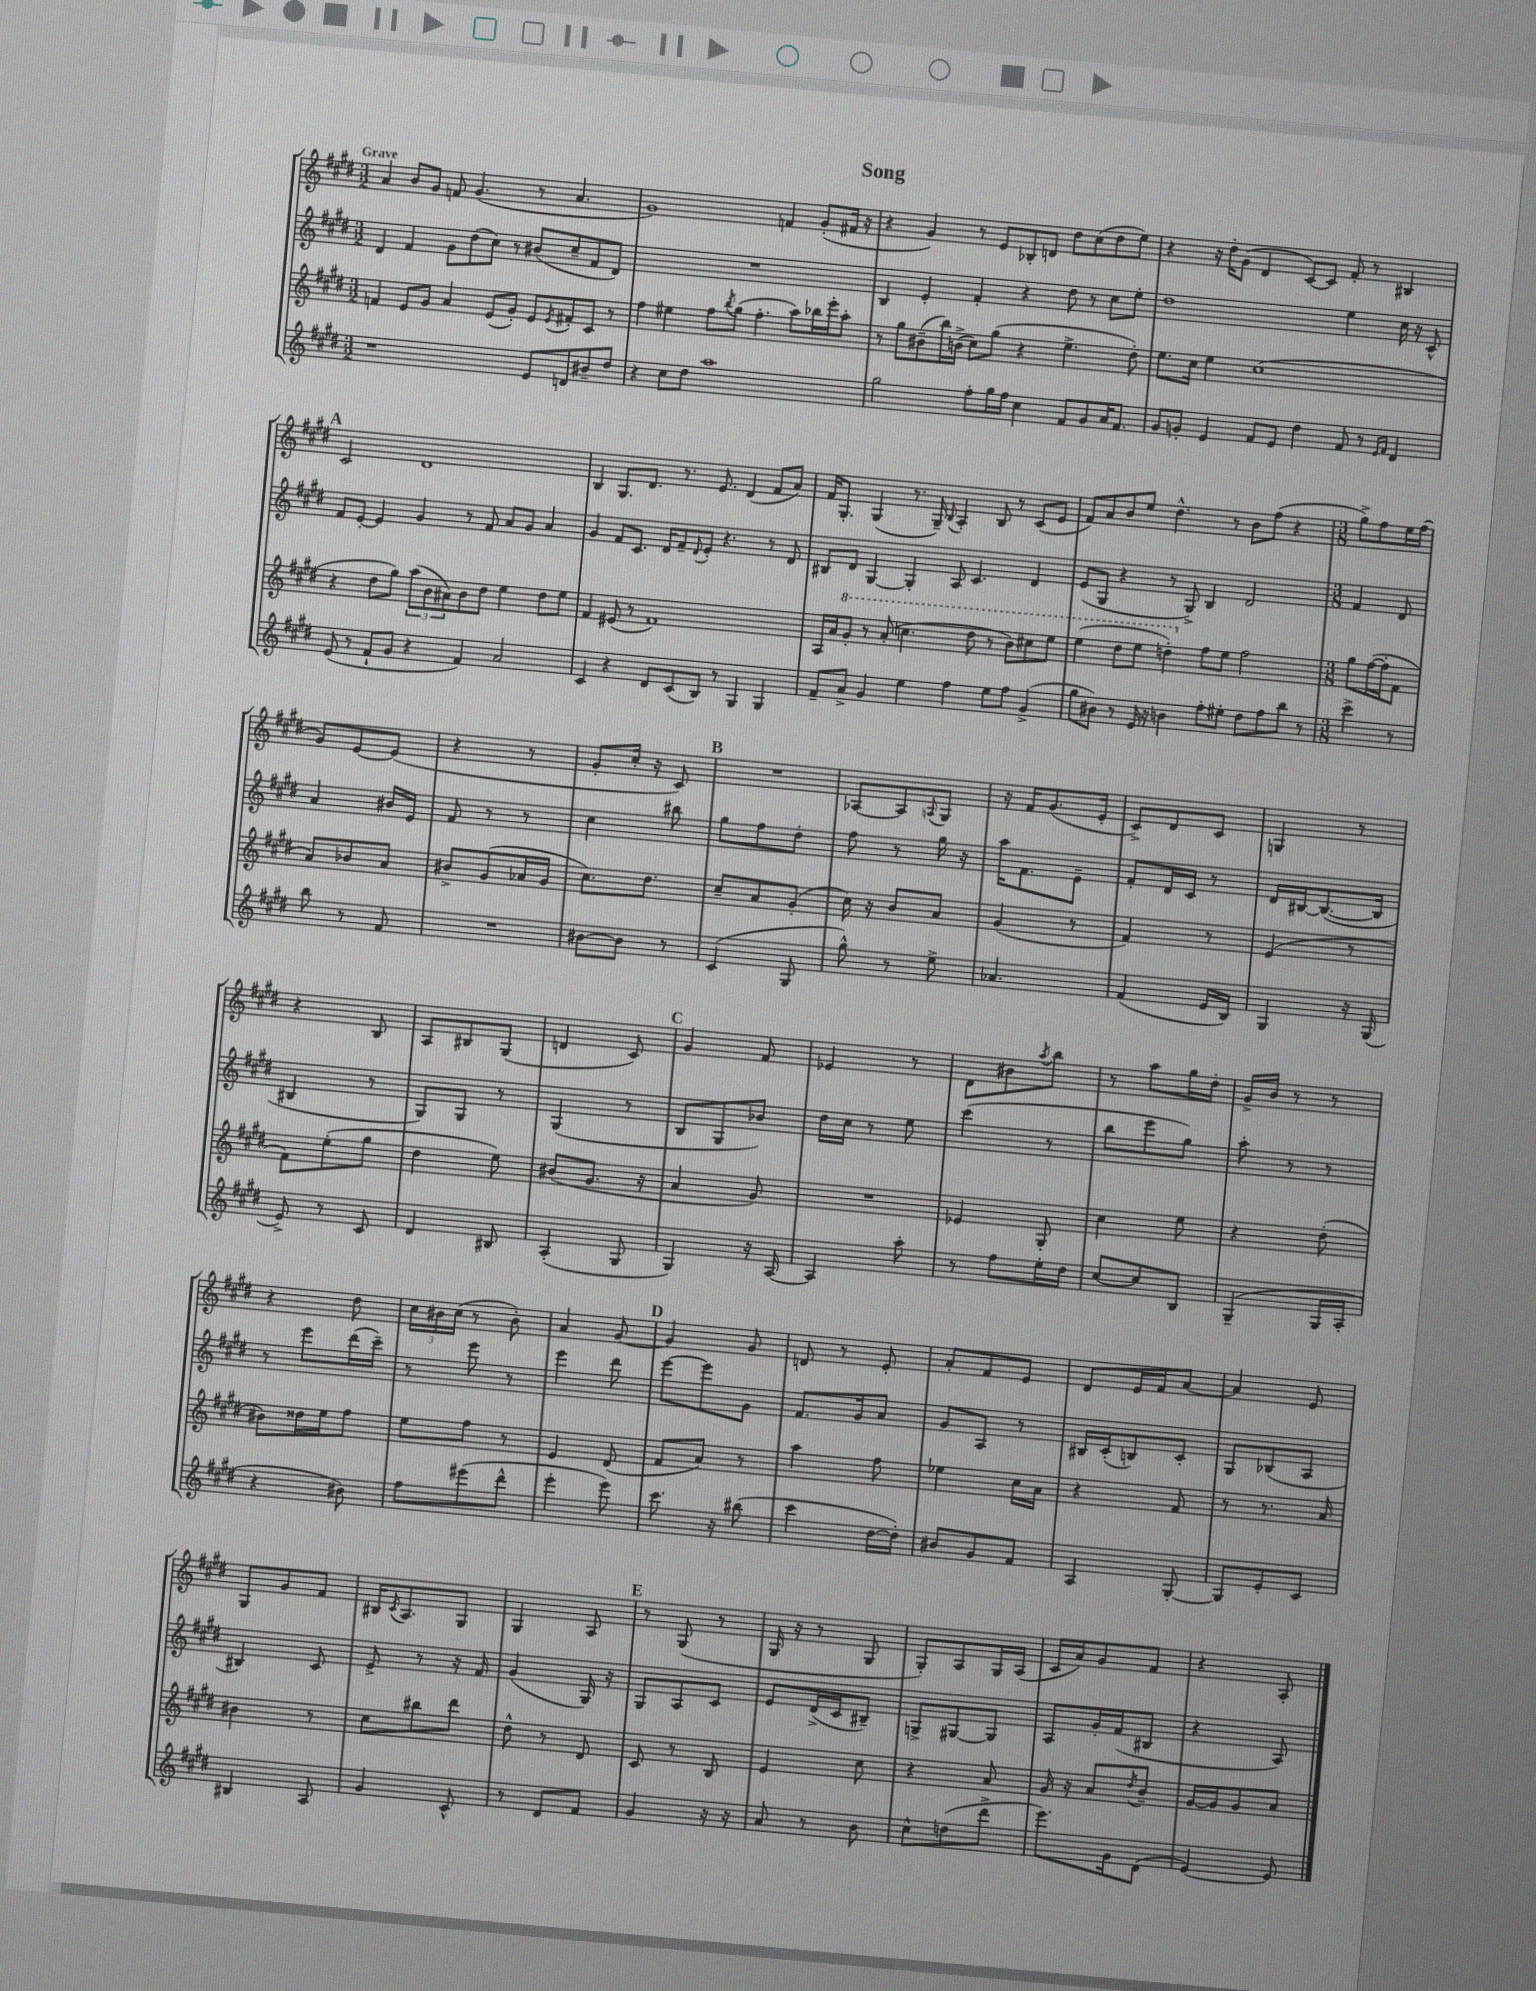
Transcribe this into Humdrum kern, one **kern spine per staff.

**kern	**kern	**kern	**kern
*staff4	*staff3	*staff2	*staff1
*clefG2	*clefG2	*clefG2	*clefG2
*k[f#c#g#d#]	*k[f#c#g#d#]	*k[f#c#g#d#]	*k[f#c#g#d#]
*M3/2	*M3/2	*M3/2	*M3/2
1r	4f/	4d#/	4a/
.	8e/L	4f#/	8b/L
.	8g#/J	.	8g#/J
.	4a/	8g#\L	8f/
.	.	(8dd#\	(4.g#/
.	(8e/L	8cc#\J)	.
.	8g#'/J)	8r	.
8e/L	8e/L	(8b#/L	8r
.	8qe/	.	.
8d/	8f#'/	8cc#~/	4.a/
8b#~/	8c#/J	8f#/	.
8dd#/J	8r	8d#/J)	.
=	=	=	=
4r	4ff#\	1.r	1g#)
8cc#\L	4ee#\	.	.
8dd#\J	.	.	.
1aa	8ff#\L	.	.
.	8qbb/	.	.
.	(8gg#\J	.	.
.	4.ff#'\	.	.
.	.	.	4f/
.	8aa\L)	.	.
.	16bb-\L	.	(8g#'/L
.	16eee'\J	.	.
.	8aa'\J	.	16f#/Jk
.	.	.	16r
=	=	=	=
2gg#\	8r	4B/	4r
.	8gg#\L	.	.
.	(8b#~\	4e'/	4g#/)
.	16bb\L)	.	.
.	(16b^\JJ	.	.
8ff#'\L	8cc#\L)	4f#'/	8r
16gg#\L	(8gg#\J	.	8e/L
16ff#\JJ	.	.	.
4cc#\	4r	4r	8B-'/
.	.	.	8d/J
8f#/L	4.ee^\	8dd#\	8dd#\L
8g#/	.	8r	(8cc#\
16a/K	.	8cc#\L	8dd#\
8.f#/J	.	.	.
.	8dd#'\)	8ee'\J	8ee\J)
=	=	=	=
8g#/L	8.ee\L	1dd#	4r
8g'/J	.	.	.
.	16cc#\Jk	.	.
4e/	4ee\	.	16r
.	.	.	16dd#'\LK
.	.	.	(8g#\J
8f#/L	(1cc#	.	4d#/
8e/J	.	.	.
4dd#\	.	.	[8c#/L)
.	.	.	8c#/]J
8f#/	.	4ee\	8f#'/
8r	.	.	8r
16qqe/LL	.	.	.
16qqf#/JJ	.	.	.
4d#/	.	16cc#\	4B#/
.	.	16r	.
.	.	8c#^^/	.
=	=	=	=
(8e/	4r	8f#/L	2c#/
8r	.	[8e'/J	.
8f#`/L	8dd#\L	4e/]	.
8g#/J	8gg#\J)	.	.
4r	(12aa\L	4g#/	1d#
.	12b\	.	.
.	12a#\)	.	.
4f#/)	8b\	8r	.
.	8dd#\J	8f#/	.
2a/	4ee\	8a/L	.
.	.	8g#/J	.
.	8dd#\L	4a/	.
.	8ee\J	.	.
=	=	=	=
4c#/	4f#/	4g#/	4B/
4r	(8e#/	8f#/L	8.G#/L
.	8r	8.c#/J	.
.	.	.	8.d#/J
8d#/L	1f#)	.	.
.	.	16d#/LK	.
(8c#/	.	8f#~/	8.r
.	.	8qqd#/	.
8B/J)	.	8e'/J	.
.	.	.	8.e/
8r	.	4.r	.
4G#/	.	.	(4d#/
4G#/	.	8r	8f#/L
.	.	8d#/	8a/J)
=	=	=	=
8f#~/L	16A/LL	8B#/L	16f#/LK
.	16a/J	.	8.G#'/J
8a^/J	8gg#'/J	8d#/J	.
4g#/	8r	[4G#/	(4G#/
.	(8aa'/	.	.
4ee\	4.ccc\	4G#'/]	8.r
.	.	.	16G#~/)
.	.	.	8qqB/
4ff#\	.	8A/	4A'/
.	8ddd#\	4.c#/	.
8ee\L	8r	.	8B/
8ff#\J	8bb\L)	.	8r
(4g#^/	8ccc#\	4d#/	(8c#/L
.	8eee\J	.	8e/J
=	=	=	=
8gg#\L	(4eee\	(8e/L	8f#/L)
8b#\J)	.	8G#/J	8a/
8r	8ddd#\L	4r	8b/
16e/	8eee\J	.	8ee/J
16r	.	.	.
4b\	4ddd'\)	8r	4.dd#^^\
.	.	8G#^/)	.
8ff#'\L	8ff#\L	4B/	.
8ee#'\J	8ee\J	.	8r
8dd#\L	2ff#\	2d#/	8b\L
8ff#\	.	.	(8ff#\J
8bb\J	.	.	4r
8r	.	.	.
=	=	=	=
*M3/8	*M3/8	*M3/8	*M3/8
4ccc#^\	8gg#\L	4f#/	8gg#^\L)
.	([16ff#\L	.	8ff#\
.	16ff#'\]J	.	.
8r	8f#\J	8d#/	16ee\L
.	.	.	(16ff#\JJ
=	=	=	=
8bb\	8a/L)	4a/	8g#/L)
8r	8b-/	.	[8e/
8f#/	8a/J	16b#/LL	(8e/]J
.	.	16e/JJ	.
=	=	=	=
4.r	8b#^/L	8f#/	4r
.	(8g#/	8r	.
.	16a-/L	8r	8r
.	16g#/JJ	.	.
=	=	=	=
[8b#\L	8.cc#\L)	4cc#\	8g#'/L
8b#\]J	.	.	16cc#'/Jk
.	8.dd#\J	.	16r
8r	.	8bb#\	8c#/)
=	=	=	=
(4c#/	8cc#~/L	8gg#\L	4.r
.	8a/	8ff#\	.
8G#/	(8g#'/J	8dd#'\J	.
=	=	=	=
8gg#^^\)	16cc#\)	8ff#\	[8A-/L
.	16r	.	.
8r	8b/L	8r	8A-/]
.	.	.	8qqA/
8ee^\	8a/J	16gg#\	8G#/J
.	.	16r	.
=	=	=	=
4.a-/	(4g#/	16aa\LK	16r
.	.	8.f#\	16f#/LK
.	.	.	(8.g#/
.	8r	8e~\J	.
.	.	.	16e'/Jk
=	=	=	=
(4f#/	4f#/)	8f#'/L	8c#^/L)
.	.	16d#/L	8d#/
.	.	16c#/JJ	.
16e/LL	8r	8r	8c#/J
16B/JJ)	.	.	.
=	=	=	=
4G#/	(4e/	16d#/LL	4G/
.	.	[16B#/J	.
.	.	(8.B#/_	.
16r	8r	.	8r
(16G#/	.	16B#/]Jk	.
=	=	=	=
8e^/)	8f#\L)	4B#/	4r
8r	(8ee'\	.	.
8c#/	8gg#\J	8r	8B/
=	=	=	=
4d#/	4dd#\	8G#/L)	8A/L
.	.	8G#/J	8B#/
8B#/	8ee\)	8r	(8G#/J
=	=	=	=
(4A'/	(8b#/L	(4G#/	4d/
.	8.g#/J	.	.
8G#/	.	8r	8c#/)
.	16r	.	.
=	=	=	=
4G#/)	4a/	8B/L	4g#/
.	.	8G#/	.
16r	8g#/)	8b-/J)	8f#/
[16A/	.	.	.
=	=	=	=
4A/]	4.r	16dd#\LL	4e-/
.	.	16cc#\JJ	.
.	.	8r	.
8aa'\	.	8ee\	8r
=	=	=	=
8r	4e-/	(4ccc#\	8d#\L
8ff#\L	.	.	8b#\
.	.	.	8qaa/
16ee'\L	8G#'/	8r	8bb\J
16dd#\JJ	.	.	.
=	=	=	=
[8cc#/L	4cc#\	8bb\L	8r
8cc#/]	.	8eee\	8aa\L
8B/J	8ee\	8gg#\J)	16gg#\L
.	.	.	16dd#'\JJ
=	=	=	=
(4G#~/	4r	8aa'\	16g#^/LL
.	.	.	16b/JJ
.	.	8r	8r
16G#/LL	(8dd#'\	8r	8r
16A'/JJ	.	.	.
=	=	=	=
4r	8b#\L)	8r	4r
.	16dd##\L	8eee\L	.
.	16ee\J	.	.
8b#\)	8ff#\J	(16ddd#\L	8dd#\
.	.	16ccc#~\JJ)	.
=	=	=	=
8ff#\L	8ee\L	8r	24cc#\LL
.	.	.	24b#\
.	.	.	(24cc#\JJ
(8eee#\	8ff#\J	8eee\	8r
8ddd#^^\J	8r	8r	8b#'\)
=	=	=	=
4eee'\	4e/	4eee\	4a/
8eee\)	(8d#/	8ddd#\	[8g#/
=	=	=	=
8.ccc#\	8f#/L	[8eee\L	4g#/]
.	8a/J)	8eee\]	.
16r	.	.	.
(8bb#\	8r	8g#\J	8g#/
=	=	=	=
4ccc#\	4aa\	8.f#/L	8d/
.	.	.	8r
.	.	16g#/k	.
[16dd#\LL	8ff#\	8a/J	8e'/
16dd#'\]JJ)	.	.	.
=	=	=	=
8b#/L	4ee-\	8g#/L	8a'/L
8g#/	.	8A/J	8f#/
8f#/J	16cc#\LL	8r	8e/J
.	16a\JJ	.	.
=	=	=	=
4A/	4r	16B#/LL	8d#/L
.	.	(16c#'/J	.
.	.	8B/)	16e/L
.	.	.	16f#/J
[8G#'/	8f#/	8c#'/J	[8a/J
=	=	=	=
8G#/]L	8r	8G#/L	4a/]
8e'/	8.r	(8B-/	.
8c#/J	.	8A/J	8e/
.	16a/	.	.
=	=	=	=
4B#/	4b#\	4B#/)	8G#/L
.	.	.	8g#/
8A/	8r	8c#/	8f#/J
=	=	=	=
4g#/	8cc#\L	8e^/	16B#/LK
.	.	.	8qc#/
.	.	.	8.A/
.	8bb#\	8r	.
8c#^^/	8ddd#\J	16r	8G#/J
.	.	16f#/	.
=	=	=	=
8r	8dd#^^\	(4g#/	4G#/
8d#/L	8r	.	.
8f#/J	8d#/	16G#/)	8A/
.	.	16r	.
=	=	=	=
4g#/	8c#/	8G#/L	8r
.	8r	8A/	(8G#/
16r	8B/	8c#/J	8r
16r	.	.	.
=	=	=	=
8a/	4e/	8e/L	16G#/
.	.	.	16r
8r	.	(16d#^/L	8r
.	.	16c#/J	.
8b\	8cc#\	8B#~/J)	8G#/
=	=	=	=
8cc#^^\L	4r	8G^/L	8G#'/L)
(8dd\	.	[8G#/	8A/
8ddd#^\J	8a/	8G#/]J	16G#/L
.	.	.	(16A/JJ
=	=	=	=
8.eee\L)	16g#/	8A/L	16c#/LL
.	16r	.	16a/J)
.	8a/L	16g#'/L	8g#/
16g#\k	.	(16f#/J	.
.	8qdd#/	.	.
(8d#\J	8b~/J	8B#/J	8f#/J
=	=	=	=
[4e/)	[16g#/LL	4r	4r
.	16g#/]J	.	.
.	8g#/	.	.
8e/]	8a/J	8A/)	8A'/
==	==	==	==
*-	*-	*-	*-
